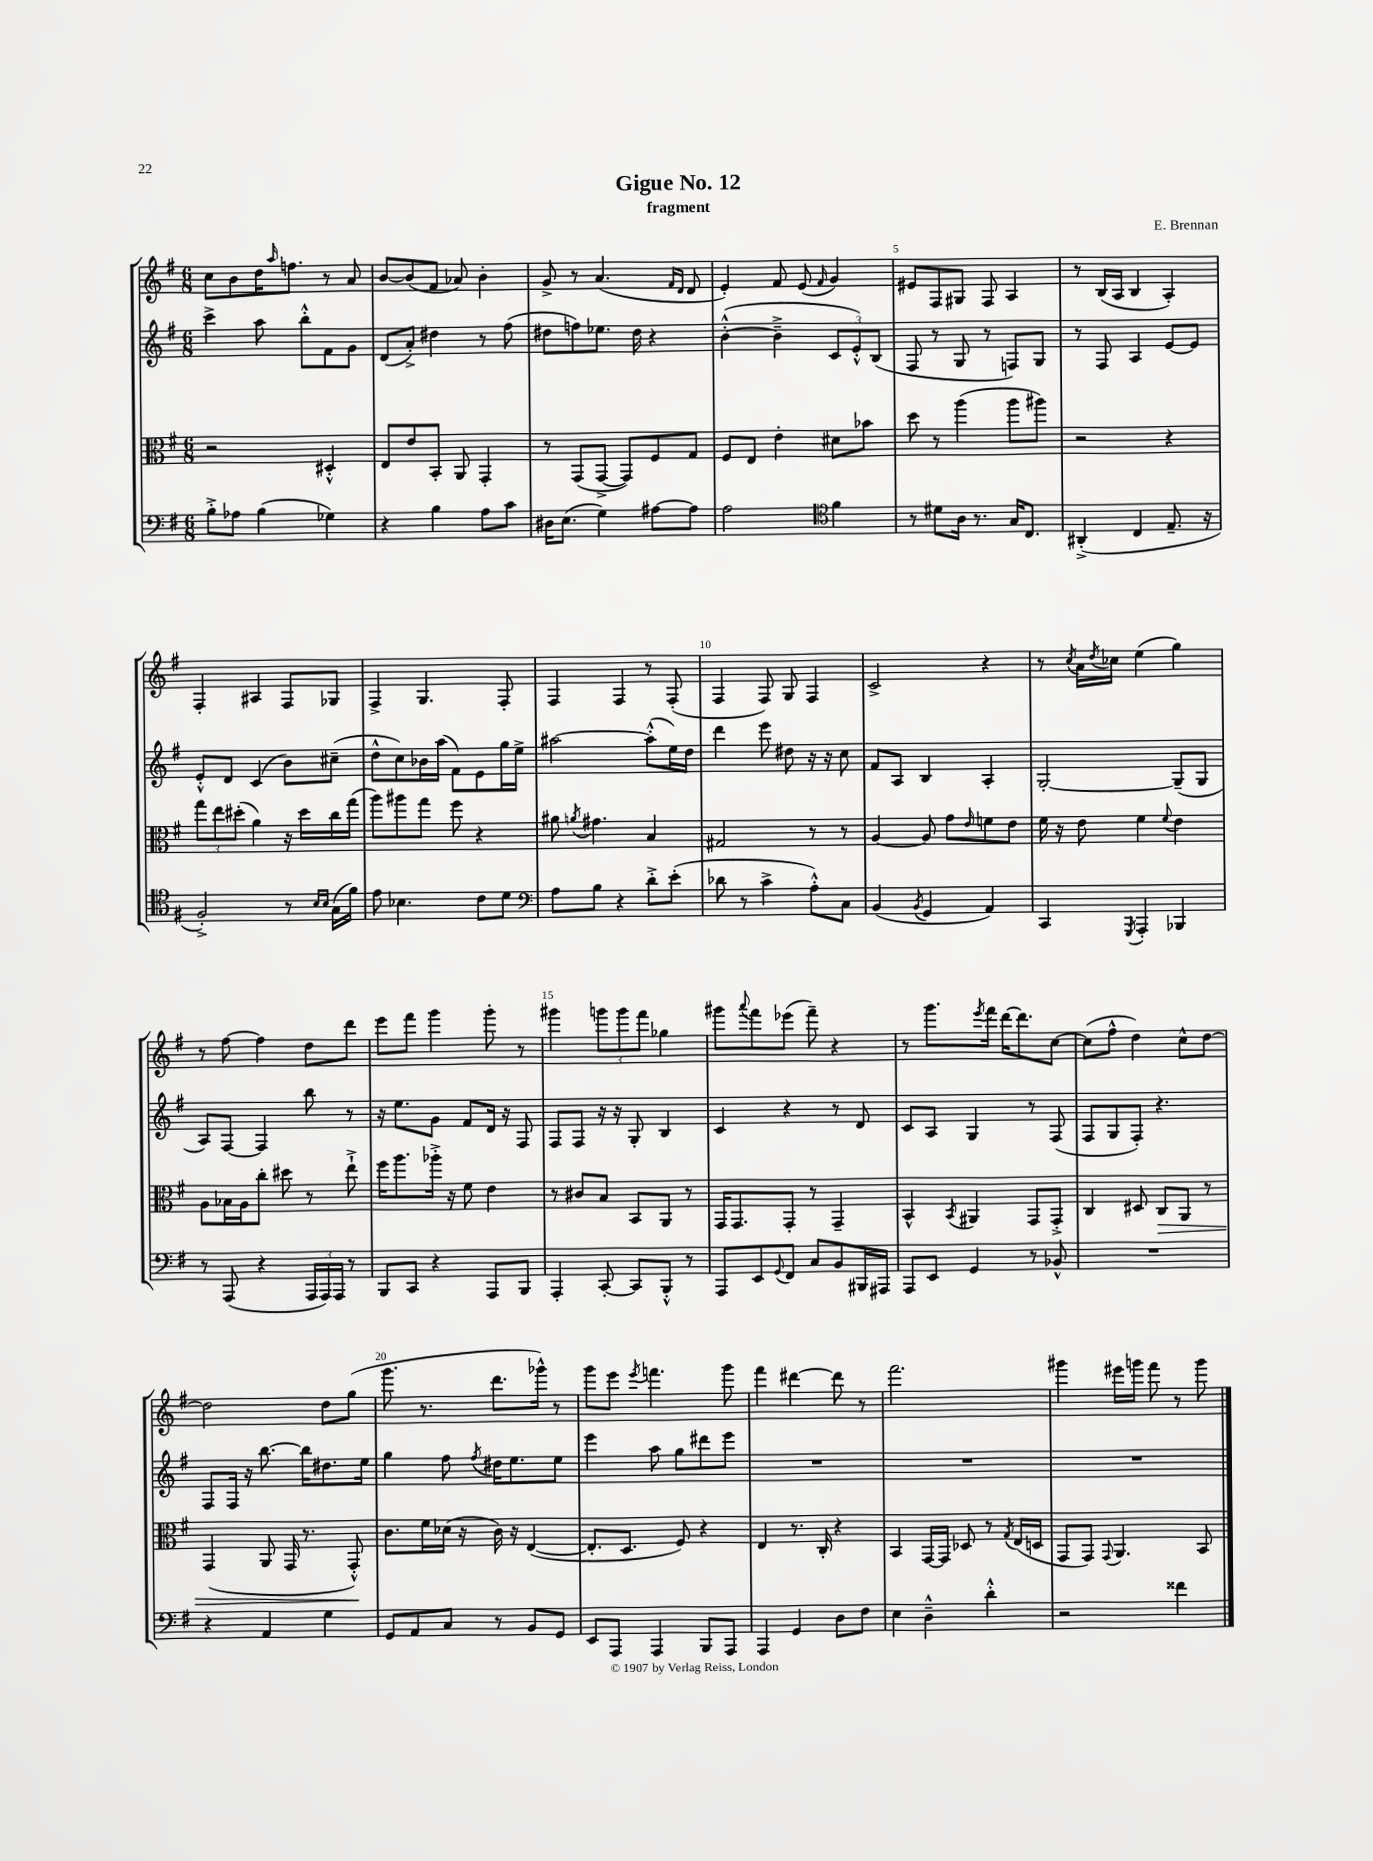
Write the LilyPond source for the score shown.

\header { title = "Gigue No. 12" composer = "E. Brennan" subtitle = "fragment" }
<<
\new StaffGroup <<
\new Staff = "s0" {
    \clef treble \key g \major \numericTimeSignature \time 6/8
    c''8 b'8 d''16 \grace { a''16 } f''8. r8 a'8 |
    b'8~ b'8( fis'8 aes'8) b'4-. |
    g'8-> r8 a'4.( \grace { fis'16 d'16 } d'8 |
    e'4-.) fis'8 e'8( \grace { fis'16 } g'4) |
    eis'8 fis8 gis8 fis8 a4 |
    r8 b16( a16 b4 a4-.) |
    fis4-. ais4 fis8 ges8 |
    fis4-> g4. fis8-. |
    fis4 fis4 r8 fis8-.( |
    fis4 fis8) g8 fis4 |
    c'2-> r4 |
    r8 \acciaccatura { c''8 } a'16 \acciaccatura { d''8 } ces''16 e''4( g''4) |
    r8 fis''8~ fis''4 d''8 d'''8 |
    e'''8 fis'''8 g'''4 g'''8-. r8 |
    gis'''4 \tuplet 3/2 { g'''8 g'''8 fis'''8 } ges''4 |
    gis'''8 \appoggiatura { a'''8 } fis'''8 ees'''8( fis'''8--) r4 |
    r8 g'''8. \acciaccatura { e'''8 } fis'''16 d'''16~ d'''8. c''8~ |
    c''8( fis''8-^ d''4) c''8-^ d''8~ |
    d''2 d''8 g''8( |
    g'''8. r8. d'''8. ges'''16-^) r8 |
    g'''8 e'''8 \acciaccatura { e'''8 } f'''4. g'''8 |
    fis'''4 dis'''4~ dis'''8 r8 |
    fis'''2. |
    gis'''4 eis'''16 g'''16 fis'''8 r8 g'''8 \bar "|." |
}
\new Staff = "s1" {
    \clef treble \key g \major \numericTimeSignature \time 6/8
    c'''4-> a''8 b''8-.-^ fis'8 g'8 |
    d'8( a'8-.->) dis''4 r8 fis''8( |
    dis''8 f''8) ees''8. dis''16 r4 |
    b'4~-.-^( b'4---> \tuplet 3/2 { c'8 e'8-.-^) b8( } |
    fis8 r8 g8 r8 f8) g8 |
    r8 fis8 a4 e'8~ e'8 |
    e'8-.-^ d'8 c'4( b'8) cis''8--( |
    d''8-^ c''8) bes'16 a''16( fis'8) e'8 g''16 e''16-> |
    ais''2~ ais''8-.-^( e''16) d''16 |
    d'''4 e'''8 dis''8 r16 r16 c''8 |
    fis'8 a8 b4 a4-. |
    g2~-. g8--( g8 |
    a8) fis8~ fis4 b''8 r8 |
    r16 e''8. g'8 fis'8 d'16 r16 fis8 |
    fis8 fis8 r16 r16 g8-. b4 |
    c'4 r4 r8 d'8 |
    c'8 a8 g4 r8 fis8( |
    fis8 g8 fis8-.) r4. |
    fis8 fis16 r16 b''8.~ b''16 dis''8. e''16 |
    g''4 fis''8 \acciaccatura { fis''8 } dis''16 e''8. e''8 |
    e'''4 a''8 g''8 dis'''8 e'''8 |
    R2. |
    R2. |
    R2. \bar "|." |
}
\new Staff = "s2" {
    \clef alto \key g \major \numericTimeSignature \time 6/8
    r2 dis4-.-^ |
    e8 e'8 b,8-. a,8 g,4-. |
    r8 g,8( g,8~-> g,8) fis8 g8 |
    fis8 e8 e'4-. dis'8 bes'8 |
    d''8 r8 a''4( a''8 ais''8) |
    r2 r4 |
    \tuplet 3/2 { g''8 e''8 dis''8-.( } a'4) r16 dis''16 c''16 g''16( |
    a''8) ais''8 g''8 fis''8 r4 |
    ais'8 \acciaccatura { a'8 } gis'4. b4 |
    gis2 r8 r8 |
    a4~ a8 g'8 \grace { e'16 } f'8 e'8 |
    fis'16 r16 e'8 fis'4 \appoggiatura { fis'8 } e'4 |
    a8 bes16 a16 c''8-. dis''8 r8 e''8-!-> |
    fis''16 a''8. aes''16-.-> r16 fis'8 e'4 |
    r8 cis'8 b8 b,8 a,8 r8 |
    g,16 g,8. g,8-. r8 g,4-- |
    b,4-^ \acciaccatura { b,8 } ais,4 g,8 g,8-.-> |
    c4 dis8 c8\> a,8 r8 |
    g,4( a,8 g,16 r8. g,8-.-^\!) |
    c'8. fis'16 des'16( r16 c'16) r16 e4~( |
    e8.-. d8. fis8) r4 |
    e4 r8. c16-. r4 |
    b,4 g,16~ g,16 des8 r8 \acciaccatura { g8 } e16( d16 |
    g,8 g,8) \appoggiatura { g,8 } a,4. b,8 \bar "|." |
}
\new Staff = "s3" {
    \clef bass \key g \major \numericTimeSignature \time 6/8
    b8-.-> aes8 b4( ges4) |
    r4 b4 a8 c'8 |
    dis16 e8.( g4) ais8~ ais8 |
    a2 \clef tenor fis'4 |
    r8 dis'8 a16 r8. g16 c8. |
    ais,4-.->( c4 e8.-- r16 |
    fis2-.->) r8 \grace { b16 b16 } g16( fis'16) |
    e'8 bes4. c'8 d'8 |
    \clef bass a8 b8 r4 d'8-.-> e'8-.( |
    des'8 r8 c'4-> a8-.-^) c8 |
    b,4( \acciaccatura { b,8 } g,4 a,4) |
    c,4 \acciaccatura { g,,8 } a,,4-. bes,,4 |
    r8 a,,8( r4 \tuplet 3/2 { a,,16 a,,16) a,,16 } r8 |
    b,,8 c,8 r4 a,,8 b,,8 |
    a,,4-. c,8~-. c,8 b,,8-.-^ r8 |
    a,,8 e,8 \appoggiatura { g,8 } fis,8 c8 b,8 bis,,16 ais,,16 |
    a,,8 e,8 g,4 r8 bes,8-^ |
    R2. |
    r4 a,4 g4 |
    g,8 a,8 c8 r8 b,8 g,8 |
    e,8 a,,8 a,,4 b,,8 a,,8 |
    a,,4 g,4 d8 fis8 |
    e4 d4---^ d'4-.-^ |
    r2 fisis'4 \bar "|." |
}
>>
>>
\layout { \context { \Score \override BarNumber.break-visibility = ##(#f #t #t) barNumberVisibility = #(every-nth-bar-number-visible 5) } }
